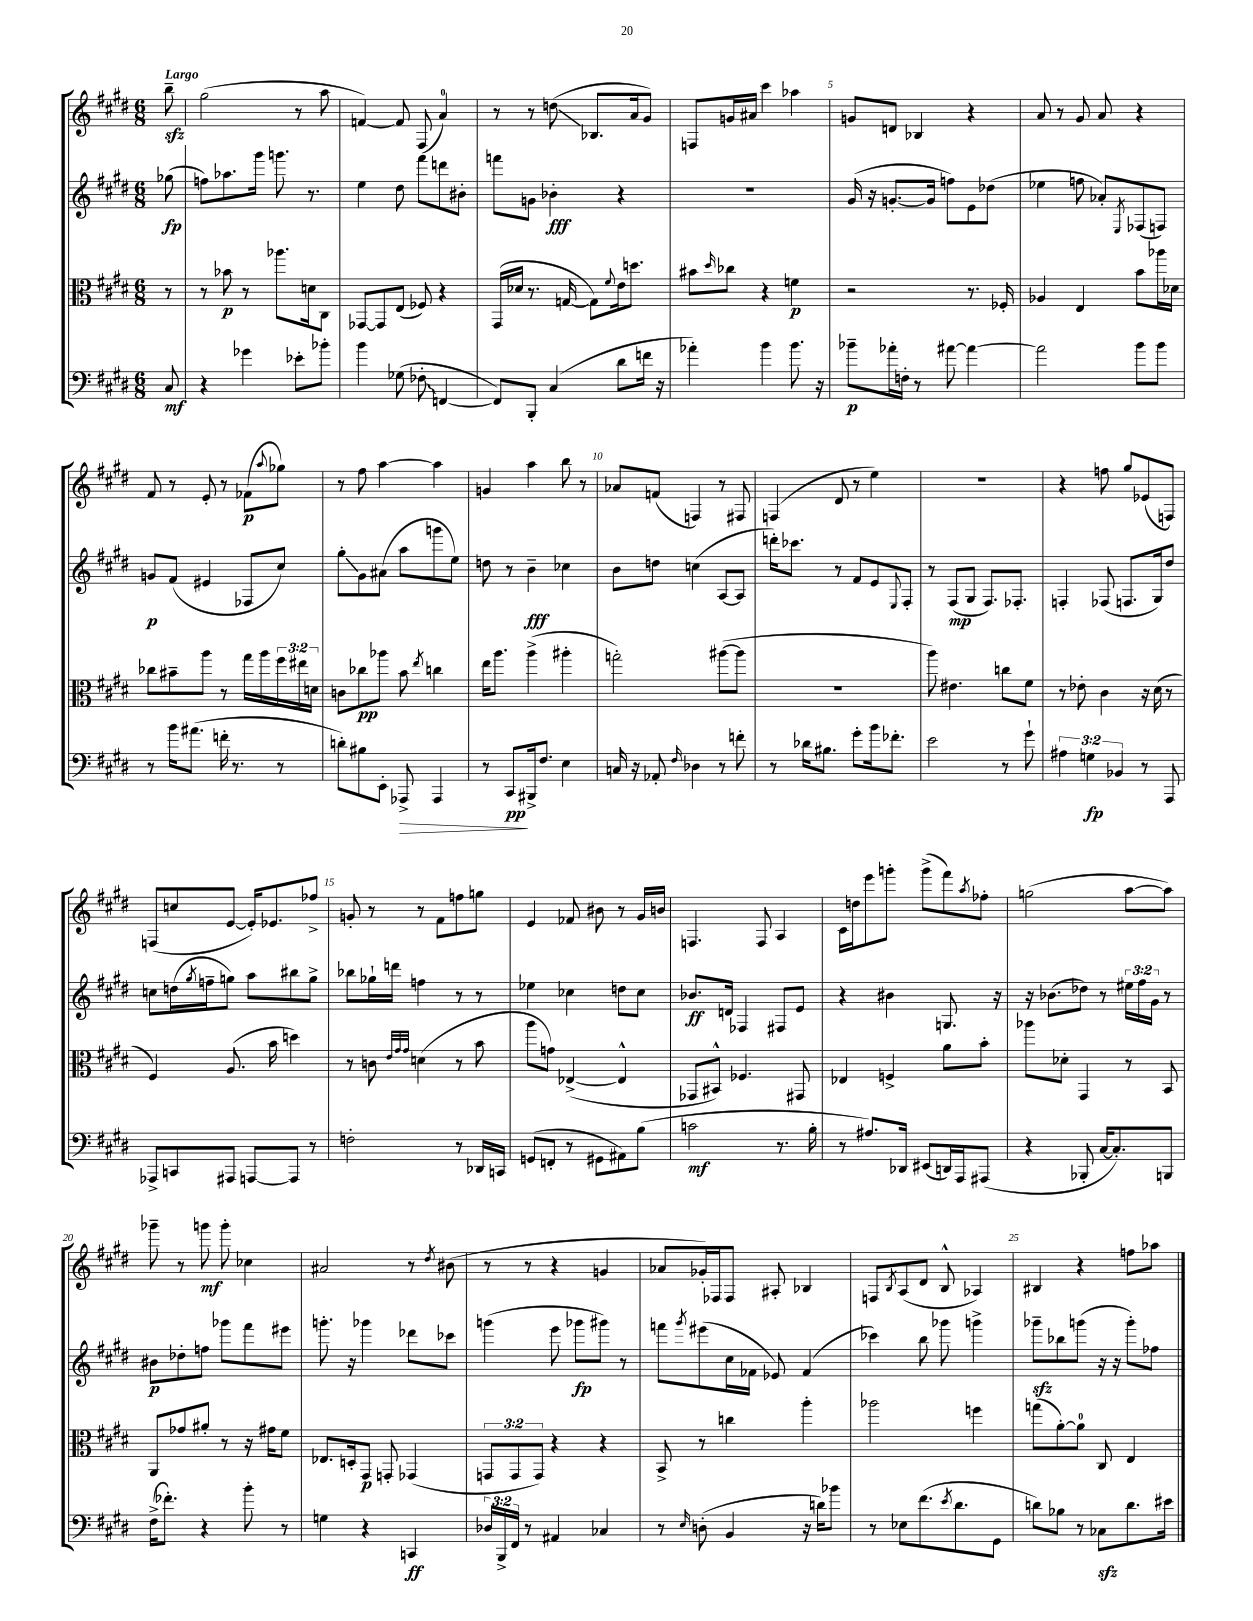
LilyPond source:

<<
\new StaffGroup <<
\new Staff = "s0" {
    \clef treble \key e \major \numericTimeSignature \time 6/8 \partial 8 \tempo "Largo"
    b''8--\sfz |
    gis''2( r8 a''8 |
    f'4~) f'8 fis8( a'4-0) |
    r8 r8 d''8\glissando( bes8. a'16 gis'8) |
    f8 g'16 ais'16 cis'''4 aes''4 |
    g'8 d'8 bes4 r4 |
    a'8 r8 gis'8 a'8 r4 |
    fis'8 r8 e'8-. r8 fes'8\p( \appoggiatura { a''8 } ges''8) |
    r8 fis''8 a''4~ a''4 |
    g'4 a''4 b''8 r8 |
    aes'8 f'8( f4) r8 fis8 |
    f4( dis'8 r8 e''4) |
    R2. |
    r4 f''8 gis''8 ees'8( f8) |
    f8( c''8 e'8~ e'16-.) ees'8. fes''8-> |
    g'8-. r8 r8 fis'8 f''8 g''8 |
    e'4 fes'8 bis'8 r8 gis'16 b'16 |
    f4. f8 a4 |
    cis'16 d''16 e'''8 g'''8-. g'''8->( fis'''8) \acciaccatura { a''8 } fes''8-. |
    g''2( a''8~ a''8) |
    ges'''8-- r8 g'''8\mf g'''8-. ces''4 |
    ais'2 r8 \acciaccatura { dis''8 } bis'8( |
    r8 r8 r4 g'4 |
    aes'8 ges'16-.) fes16 fes8 ais8-. bes4 |
    f8 \acciaccatura { b8 } a8( dis'8 b8-^ aes4) |
    bis4 r4 f''8 aes''8 \bar "|." |
}
\new Staff = "s1" {
    \clef treble \key e \major \numericTimeSignature \time 6/8 \override Staff.TupletNumber.text = #tuplet-number::calc-fraction-text \partial 8
    ges''8\fp( |
    f''8) aes''8. gis'''16 g'''8. r8. |
    e''4 dis''8 fis'''8 d'''8 bis'8-. |
    f'''8 g'8 bes'4-.\fff r4 |
    R2. |
    gis'16( r16 g'8.~-. g'16 f''8) e'8 des''8( |
    ees''4 f''8 aes'8-.) \acciaccatura { e8 } fes8( f8) |
    g'8\p fis'8( eis'4 fes8 cis''8) |
    gis''8-.\glissando gis'8 ais'8( a''8 g'''8 e''8) |
    d''8 r8 b'4--\fff ces''4 |
    b'8 d''8 c''4( a8~ a8 |
    d'''16-.) ces'''8. r8 fis'8 e'8 \appoggiatura { e8 } fis8-. |
    r8 fis8\mp( gis8 fis8.) fes8.-. |
    f4-. fes8( f8. gis16) dis''8 |
    c''8 d''16( \acciaccatura { gis''8 } f''16-- g''8) a''8 bis''8 g''8-> |
    bes''8 ges''16-! d'''16 f''4 r8 r8 |
    ees''4 ces''4 d''8 ces''8 |
    bes'8.\ff d'16 fes4 fis8 e'8 |
    r4 bis'4 g8. r16 |
    r16 bes'8.( des''8) r8 \tuplet 3/2 { eis''16 fis''16 gis'16 } r8 |
    bis'8\p des''8-. f''8 ges'''8 fis'''8 eis'''8 |
    g'''8.-. r16 ges'''4 des'''8 ces'''8 |
    g'''4( e'''8 ges'''8\fp gis'''8) r8 |
    f'''8 \acciaccatura { gis'''8 } eis'''8( cis''16 fes'16 ees'8) fes'4( |
    ces'''4) b''8 ges'''8 g'''4-> |
    ges'''8--\sfz bes''8 g'''8( r16 r16 g'''8-.) fes''8 \bar "|." |
}
\new Staff = "s2" {
    \clef alto \key e \major \numericTimeSignature \time 6/8 \override Staff.TupletNumber.text = #tuplet-number::calc-fraction-text \partial 8
    r8 |
    r8 bes'8\p r8 aes''8. d'16 cis8 |
    ges,8~ ges,8 e8( fes8) r4 |
    gis,16( des'16 r8. g16~ g8) \appoggiatura { fis'8 } e'16 d''8. |
    bis'8 \grace { dis''16 } ces''8 r4 f'4\p |
    r2 r8. fes16-. |
    aes4 e4 b'8 aes''16 des'16 |
    ces''8 bis'8-- a''8 r8 gis''16 a''16 \tuplet 3/2 { fis''16 eis''16 d'16 } |
    c'8 ces''8\pp aes''8 b'8 \acciaccatura { e''8 } c''4 |
    e''16 a''8. a''4->( ais''4-. |
    g''2-.) ais''8~( ais''8 |
    R2. |
    a''8) eis'4. c''8 fis'8 |
    r8 ees'8-. cis'4 r16 dis'16( r8 |
    fis4) a8.( b'16 d''4) |
    r8 c'8 \grace { e'32 gis'32 gis'32 } d'4( r8 b'8 |
    a''8 g'8) ees4~->( ees4-^ |
    ges,8 bis,8-^) fes4. gis,8 |
    ees4 f4-> a'8 b'8-. |
    aes''8 des'8-. gis,4 r8 b,8 |
    a,8 ges'8 ais'8-. r8 r16 gis'16 fis'8 |
    ees8. d16-. gis,8\p g,8-. ges,4( |
    \tuplet 3/2 { g,8 g,8 g,8) } r4 r4 |
    b,8-> r8 c''4 a''4-. |
    aes''2 f''4 |
    g''8( a'8~-.) a'8-0 cis8 e4 \bar "|." |
}
\new Staff = "s3" {
    \clef bass \key e \major \numericTimeSignature \time 6/8 \override Staff.TupletNumber.text = #tuplet-number::calc-fraction-text \partial 8
    cis8\mf |
    r4 ges'4 ees'8-. bes'8-. |
    b'4 ges8( \once \override Glissando.style = #'zigzag fes8-.\glissando f,4~ |
    f,8) b,,8-. cis4( dis'8 f'16 r16 |
    aes'4-.) b'4 b'8. r16 |
    bes'8--\p aes'16-. f16-. r8 ais'8~ ais'4~ |
    ais'2 b'8 b'8 |
    r8 b'16 ais'8.( f'16-. r8. r8 |
    d'8-.) bis8 e,8-. aes,,8->\> aes,,4 |
    r8 cis,8\pp\! bis,,16-> fis8. e4 |
    c16 r16 aes,8-. \grace { fis16 } des4 r8 f'8-. |
    r8 des'16 bis8. gis'8-. b'16 fes'8.-. |
    e'2 r8 gis'8-! |
    \tuplet 3/2 { ais4 g4\fp bes,4 } r8 a,,8 |
    aes,,8-> c,8 ais,,8 a,,8~ a,,8 r8 |
    f2-. r8 des,16 c,16 |
    g,8( f,8-. r8 gis,8 ais,8) b8( |
    c'2\mf r8. b16-. |
    r8 ais8.) des,16 eis,8( d,16) a,,16 ais,,8( |
    r4 bes,,8-. cis16~ cis8.-.) b,,8 |
    fis16->( fes'8.-.) r4 b'8-. r8 |
    g4 r4 c,4\ff |
    \tuplet 3/2 { des16 b,,16-> fis,16 } r8 ais,4 ces4 |
    r8 \grace { e16 } d8-.( b,4 r16 d'16) bes'8 |
    r8 ees8 fis'8.( \acciaccatura { e'8 } dis'8. gis,8 |
    d'8) bes8 r8 ces8\sfz d'8. eis'16 \bar "|." |
}
>>
>>
\layout { \context { \Score \override BarNumber.break-visibility = ##(#f #t #t) barNumberVisibility = #(every-nth-bar-number-visible 5) } }
